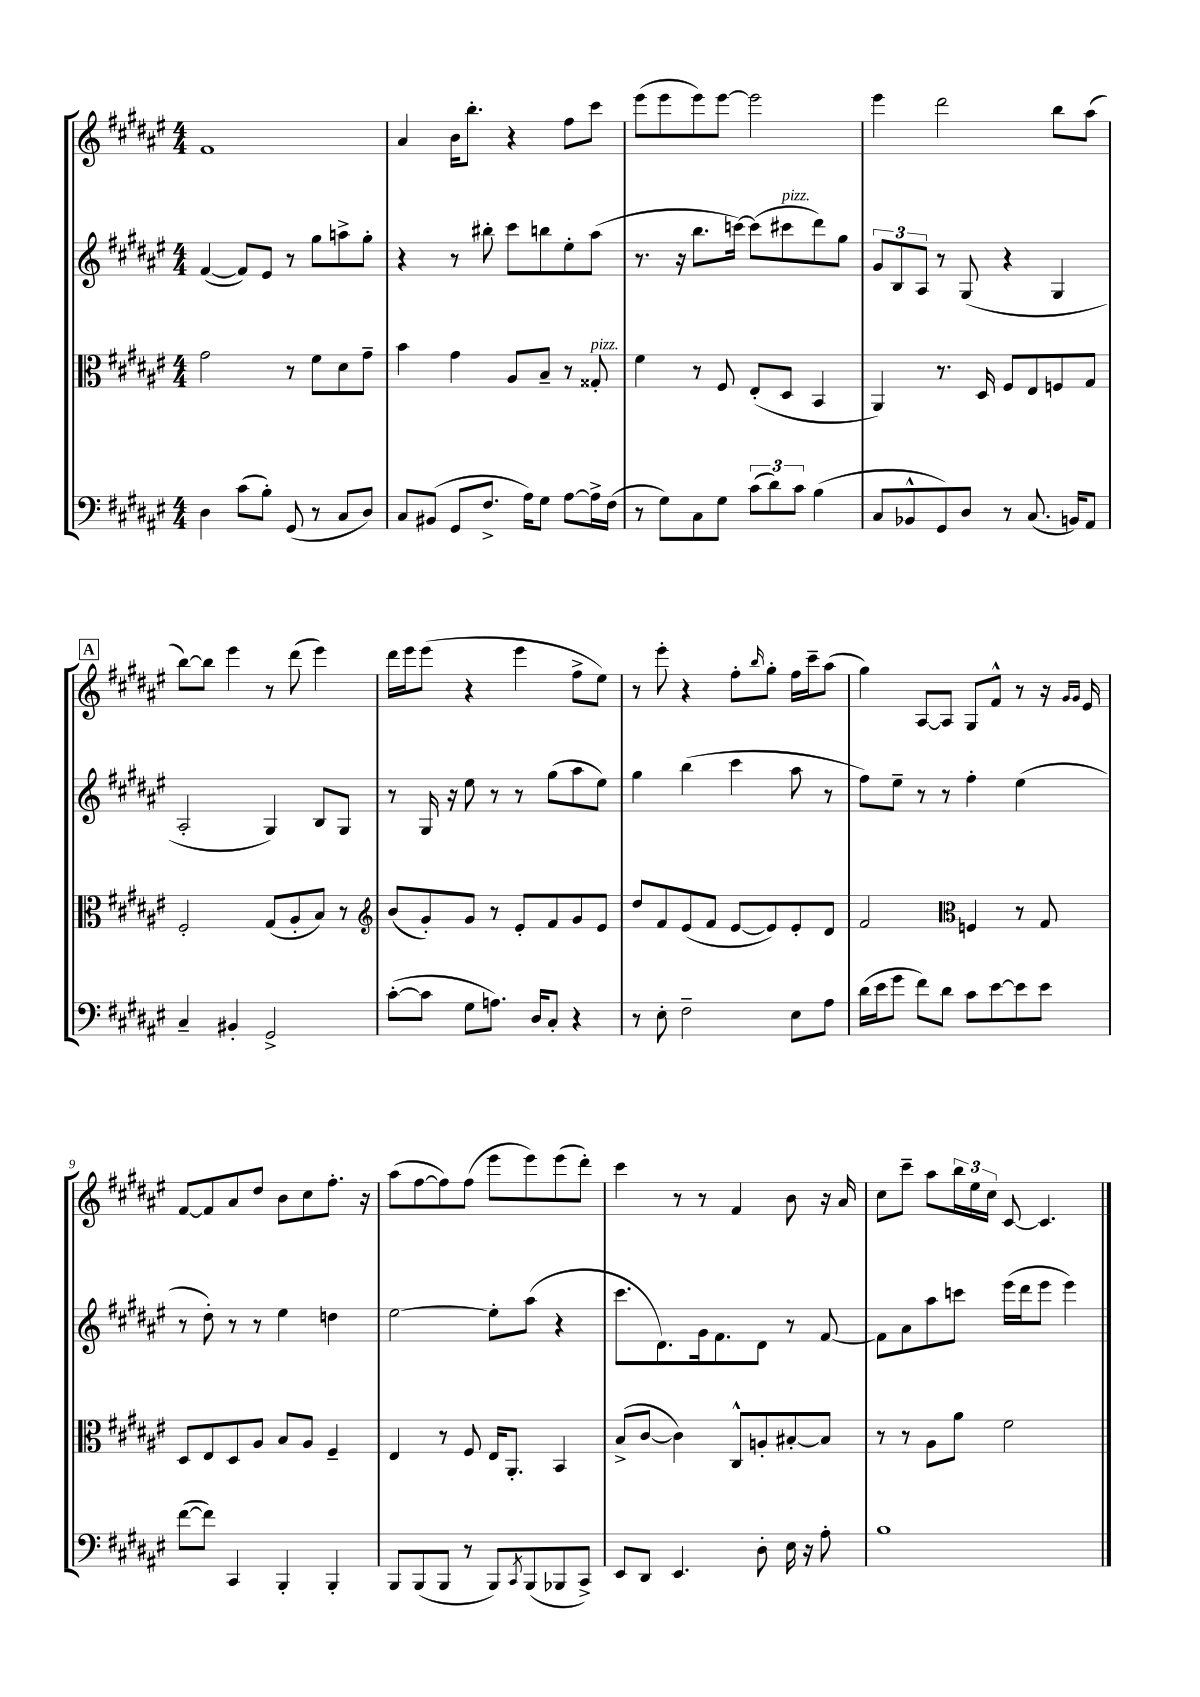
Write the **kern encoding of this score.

**kern	**kern	**kern	**kern
*staff4	*staff3	*staff2	*staff1
*clefF4	*clefC3	*clefG2	*clefG2
*k[f#c#g#d#a#e#]	*k[f#c#g#d#a#e#]	*k[f#c#g#d#a#e#]	*k[f#c#g#d#a#e#]
*M4/4	*M4/4	*M4/4	*M4/4
4D#	2g#	([4f#	1f#
(8c#	.	8f#])	.
8B')	.	8e#	.
(8GG#	8r	8r	.
8r	8f#	8gg#	.
8C#	8d#	8aa^	.
8D#)	8g#~	8gg#'	.
=	=	=	=
8C#	4b	4r	4a#
(8BB#	.	.	.
8GG#	4g#	8r	16b
.	.	.	8.bb'
8.F#^	.	8bb#'	.
.	8A#	8ccc#	4r
16A#)	.	.	.
8G#	8B~	8bb	.
[8A#	8r	8ee#'	8ff#
16A#^]	8G##'	(8aa#	8ccc#
(16F#	.	.	.
=	=	=	=
8r	4f#	8.r	(8eee#
8G#)	.	.	8eee#
.	.	16r	.
8C#	8r	8.bb	8eee#)
8G#	8F#	.	[8eee#
.	.	[16ccc)	.
(12c#	(8E#'	(8ccc]	2eee#]
12d#)	.	.	.
.	8D#	8ccc#	.
12c#	.	.	.
(4B	4BB	8ddd#)	.
.	.	8gg#	.
=	=	=	=
8C#	4AA#)	12g#	4eee#
.	.	12B	.
8BB-^^	.	.	.
.	.	12A#	.
8GG#)	8.r	8r	2ddd#
8D#	.	(8G#	.
.	16D#	.	.
8r	8F#	4r	.
(8.C#	8E#	.	.
.	8F	4G#	8bb
16BB)	.	.	.
8AA#	8G#	.	(8aa#
=	=	=	=
4C#~	2F#'	2A#'	[8bb)
.	.	.	8bb]
4BB#'	.	.	4eee#
2GG#^	(8G#	4G#)	8r
.	8A#'	.	(8ddd#
.	8B)	8B	4eee#)
.	8r	8G#	.
=	=	=	=
*	*clefG2	*	*
([8c#'	(8b	8r	16ddd#
.	.	.	16eee#
8c#]	8g#')	16G#	(8eee#
.	.	16r	.
8G#	8g#	8ee#	4r
8.A)	8r	8r	.
.	8e#'	8r	4eee#
16D#	.	.	.
8C#'	8f#	(8gg#	.
4r	8g#	8aa#	8ff#^
.	8e#	8ee#)	8ee#)
=	=	=	=
8r	8dd#	4gg#	8r
8E#'	8f#	.	8eee#'
2F#~	(8e#	(4bb	4r
.	8f#	.	.
.	[8e#	4ccc#	8ff#'
.	.	.	16qqbb
.	8e#])	.	8gg#'
8E#	8e#'	8aa#	16ff#
.	.	.	16ccc#~
8A#	8d#	8r	(8aa#
=	=	=	=
(16d#	2f#	8ff#)	4gg#)
16e#	.	.	.
8g#	.	8ee#~	.
8f#)	.	8r	[8A#
8d#	.	8r	8A#]
*	*clefC3	*	*
8c#	4F	4ff#'	8G#
[8e#	.	.	8f#^^
8e#]	8r	(4ee#	8r
8e#	8G#	.	16r
.	.	.	16qqg#
.	.	.	16qqg#
.	.	.	16e#
=	=	=	=
([8f#	8D#	8r	[8f#
8f#])	8E#	8dd#')	8f#]
4CC#	8D#	8r	8a#
.	8A#	8r	8dd#
4BBB'	8B	4ee#	8b
.	8A#	.	8cc#
4BBB'	4F#~	4dd	8.ff#'
.	.	.	16r
=	=	=	=
8BBB	4E#	[2ee#	(8aa#
(8BBB	.	.	[8ff#
8BBB	8r	.	8ff#])
8r	8F#	.	(8ff#
8BBB)	16E#	8ee#']	8eee#
.	8.AA#'	.	.
8qCC#	.	.	.
(8BBB	.	(8aa#	8eee#)
8BBB-	4BB	4r	(8eee#
8CC#^)	.	.	8ddd#')
=	=	=	=
8EE#	(8B^	8.ccc#	4ccc#
8DD#	[8c#	.	.
.	.	8.d#)	.
4.EE#	4c#])	.	8r
.	.	16g#	8r
.	.	8.f#	.
.	8C#^^	.	4f#
8D#'	8A'	8d#	.
16E#	[8B#'	8r	8b
16r	.	.	.
8A#'	8B#]	[8f#	16r
.	.	.	16a#
=	=	=	=
1B	8r	8f#]	8cc#
.	8r	8a#	8ccc#~
.	8A#	8aa#	8aa#
.	8a#	8ccc	24bb
.	.	.	24ee#
.	.	.	24cc#
.	2f#	(16eee#	[8c#
.	.	16ddd#	.
.	.	8eee#	4.c#]
.	.	4eee#)	.
==	==	==	==
*-	*-	*-	*-
